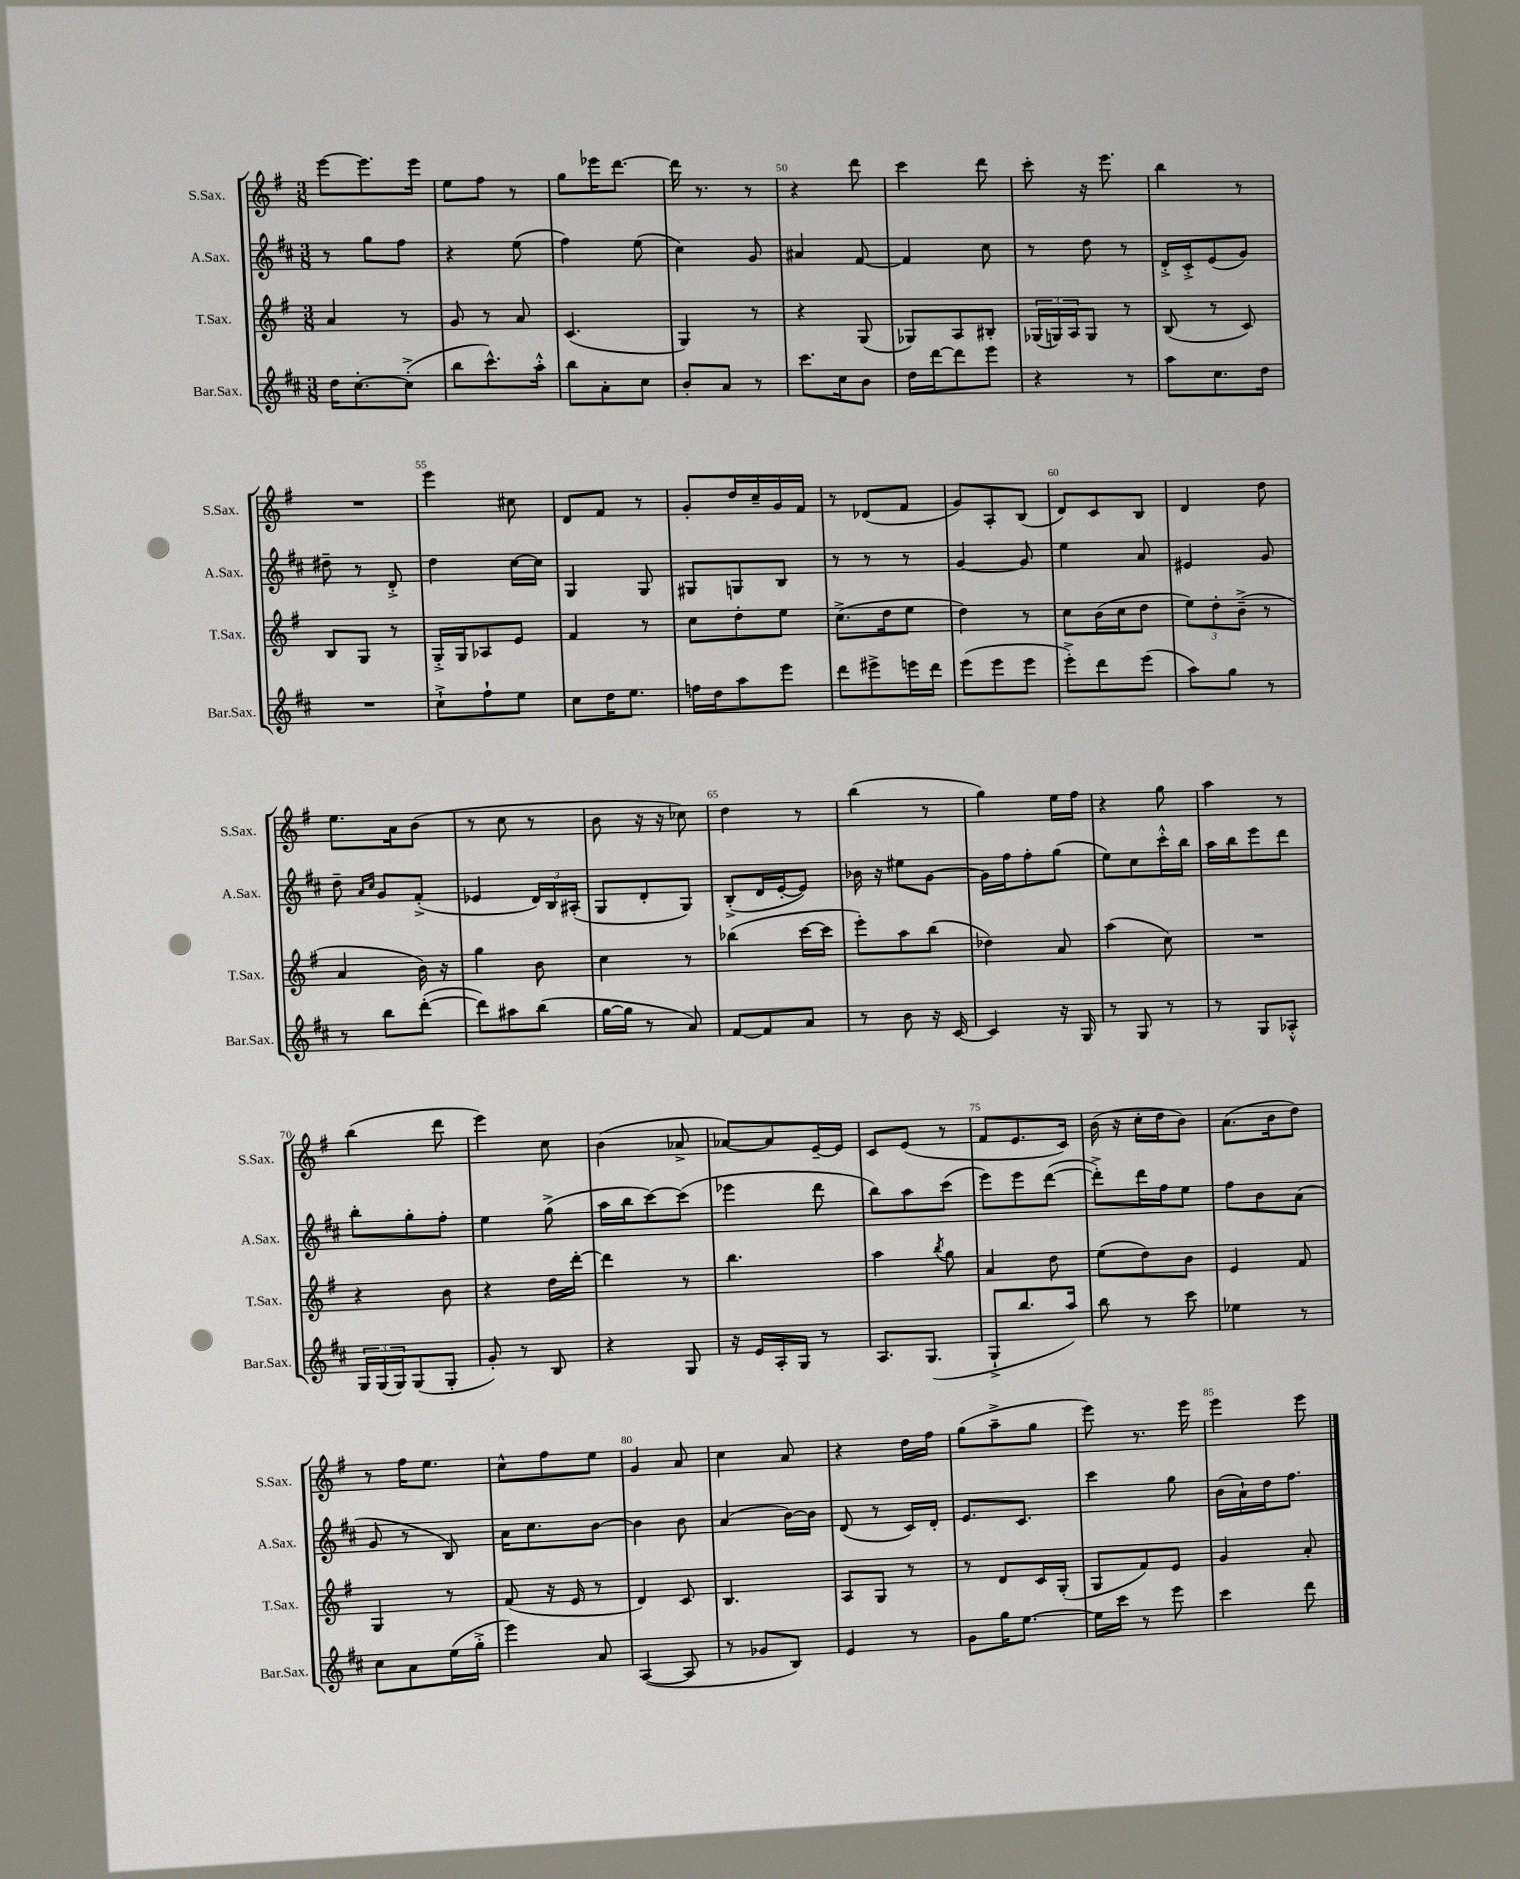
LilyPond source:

<<
\new StaffGroup <<
\new Staff = "s0" \with { instrumentName = "S.Sax." shortInstrumentName = "S.Sax." } {
    \clef treble \key g \major \numericTimeSignature \time 3/8
    e'''8~ e'''8. e'''16 |
    e''8 fis''8 r8 |
    g''8 ees'''16 d'''8.~ |
    d'''16 r8. r8 |
    r4 d'''8 |
    c'''4 d'''8 |
    c'''8-. r16 e'''8. |
    b''4 r8 |
    R4. |
    e'''4 cis''8 |
    d'8 fis'8 r8 |
    g'8-. d''16 c''16-- g'16 fis'16 |
    r8 des'8( fis'8 |
    g'8) a8-. b8( |
    d'8) c'8 b8 |
    d'4 d''8 |
    e''8. a'16 b'8( |
    r8 c''8 r8 |
    b'8 r16 r16 ces''8) |
    d''4 r8 |
    b''4( r8 |
    g''4) e''16 fis''16 |
    r4 g''8 |
    a''4 r8 |
    b''4( d'''8 |
    e'''4) c''8 |
    b'4( aes'8-> |
    aes'8~) aes'8 e'16~-- e'16 |
    c'8 e'8( r8 |
    fis'8 e'8. c'16) |
    b'16( r16 c''16-. d''16 b'8) |
    a'8.( b'16 d''8) |
    r8 fis''16 e''8. |
    c''8-^ fis''8 e''8 |
    g'4 a'8 |
    c''4 a'8 |
    r4 d''16 fis''16 |
    g''8( a''8---> g''8 |
    e'''8) r8. e'''16 |
    e'''4 e'''8 \bar "|." |
}
\new Staff = "s1" \with { instrumentName = "A.Sax." shortInstrumentName = "A.Sax." } {
    \clef treble \key d \major \numericTimeSignature \time 3/8
    r8 g''8 fis''8 |
    r4 e''8( |
    fis''4) e''8( |
    cis''4) g'8 |
    ais'4 fis'8~ |
    fis'4 cis''8 |
    r8 d''8 r8 |
    d'16-.-> cis'16-.-> e'8( g'8) |
    dis''8-- r8 d'8-.-> |
    d''4 cis''16~ cis''16 |
    g4 g8 |
    gis8 g8 b8 |
    r8 r8 r8 |
    g'4~ g'8 |
    e''4 a'8 |
    eis'4 g'8 |
    d''8-- \grace { a'16 cis''16 } g'8 fis'8-.->( |
    ees'4 \tuplet 3/2 { d'16) b16 ais16-.( } |
    g8 d'8-. g8) |
    b8-.->( d'16 e'16~-. e'8) |
    bes'16 r16 eis''8 g'8~ |
    g'16 fis''16 fis''8-. g''8( |
    e''8) cis''8 cis'''16-.-^ b''16 |
    a''16 b''16 e'''8 d'''8 |
    b''8-. g''8-. fis''8-. |
    e''4 g''8->( |
    a''16 b''16 cis'''8~) cis'''8( |
    ees'''4 d'''8 |
    b''8) a''8 cis'''8( |
    e'''8) e'''8 d'''8~( |
    d'''8-.->) d'''16 fis''16 e''8 |
    fis''8 b'8 a'8( |
    g'8 r8 b8) |
    a'16 cis''8. b'8~ |
    b'4 b'8 |
    a'4( b'16~) b'16 |
    d'8( r8 cis'16) d'16-. |
    e'8. cis'8. |
    cis'''4 g''8 |
    b'16( a'16-!) d''16 fis''8. \bar "|." |
}
\new Staff = "s2" \with { instrumentName = "T.Sax." shortInstrumentName = "T.Sax." } {
    \clef treble \key g \major \numericTimeSignature \time 3/8
    a'4 r8 |
    g'8 r8 a'8 |
    c'4.( |
    g4) r8 |
    r4 g8( |
    ges8) a8 bis8-. |
    \tuplet 3/2 { ges16( g16) a16 } g8 r8 |
    b8( r8 c'8) |
    b8 g8 r8 |
    g16-.-> g16 aes8 e'8 |
    fis'4 r8 |
    c''8 d''8-. e''8 |
    c''8.->( d''16 e''8 |
    d''4) r8 |
    c''8 b'16( c''16 d''8 |
    \tuplet 3/2 { e''8) d''8-. b'8--->( } r8 |
    a'4 b'16) r16 |
    g''4 b'8 |
    c''4 r8 |
    bes''4( c'''16~ c'''16 |
    e'''8-.) a''8 b''8( |
    des''4) a'8 |
    a''4( c''8) |
    R4. |
    r4 b'8 |
    r4 d''16 d'''16~-. |
    d'''4 r8 |
    b''4. |
    a''4 \acciaccatura { b''8 } g''8 |
    a'4 d''8 |
    e''8( d''8) b'8 |
    e'4 fis'8 |
    g4 r8 |
    fis'8( r16 e'16 r8 |
    d'4) c'8 |
    b4. |
    a8 g8 r8 |
    r8 d'8 c'16 g16-.( |
    g8 fis'8) e'8 |
    g'4 a'8-. \bar "|." |
}
\new Staff = "s3" \with { instrumentName = "Bar.Sax." shortInstrumentName = "Bar.Sax." } {
    \clef treble \key d \major \numericTimeSignature \time 3/8
    d''16 cis''8.~-. cis''8-.->( |
    b''8 cis'''8.-^) a''16-.-^ |
    b''8 a'8-. cis''8 |
    b'8-. a'8 r8 |
    cis'''8. cis''16 b'8 |
    d''16 d'''16~ d'''8 e'''8 |
    r4 r8 |
    a''8 cis''8. d''16 |
    R4. |
    cis''8-!-> fis''8-! e''8 |
    cis''8 d''16 e''8. |
    f''16 d''16 a''8 e'''8 |
    d'''8 eis'''8-> e'''16 d'''16 |
    e'''8( e'''8 e'''8 |
    e'''8-.->) d'''8 e'''8( |
    a''8) g''8 r8 |
    r8 b''8 d'''8~-.( |
    d'''8) ais''8 b''8( |
    g''16~ g''16 r8 a'8) |
    fis'8~ fis'8 a'8 |
    r8 b'8 r16 cis'16~ |
    cis'4 r16 g16 |
    r8 g8 r8 |
    r8 g8 aes8-.-^ |
    \tuplet 3/2 { g16 g16( g16) } g8( g8-. |
    g'8-.) r8 b8 |
    r4 g8 |
    r16 e'16 a16-. g16 r8 |
    a8. g8.( |
    g8-!-> b''8. a''16) |
    b''8 r8 cis'''8 |
    ees''4 r8 |
    cis''8 a'8 e''16( g''16-.-> |
    e'''4) a'8 |
    a4~( a8 |
    r8 ges'8 b8) |
    e'4 r8 |
    g'8 g''16 e''8.~ |
    e''16 cis'''16 r8 e'''8 |
    cis'''4 d'''8 \bar "|." |
}
>>
>>
\layout { \context { \Score currentBarNumber = #46 \override BarNumber.break-visibility = ##(#f #t #t) barNumberVisibility = #(every-nth-bar-number-visible 5) } }
